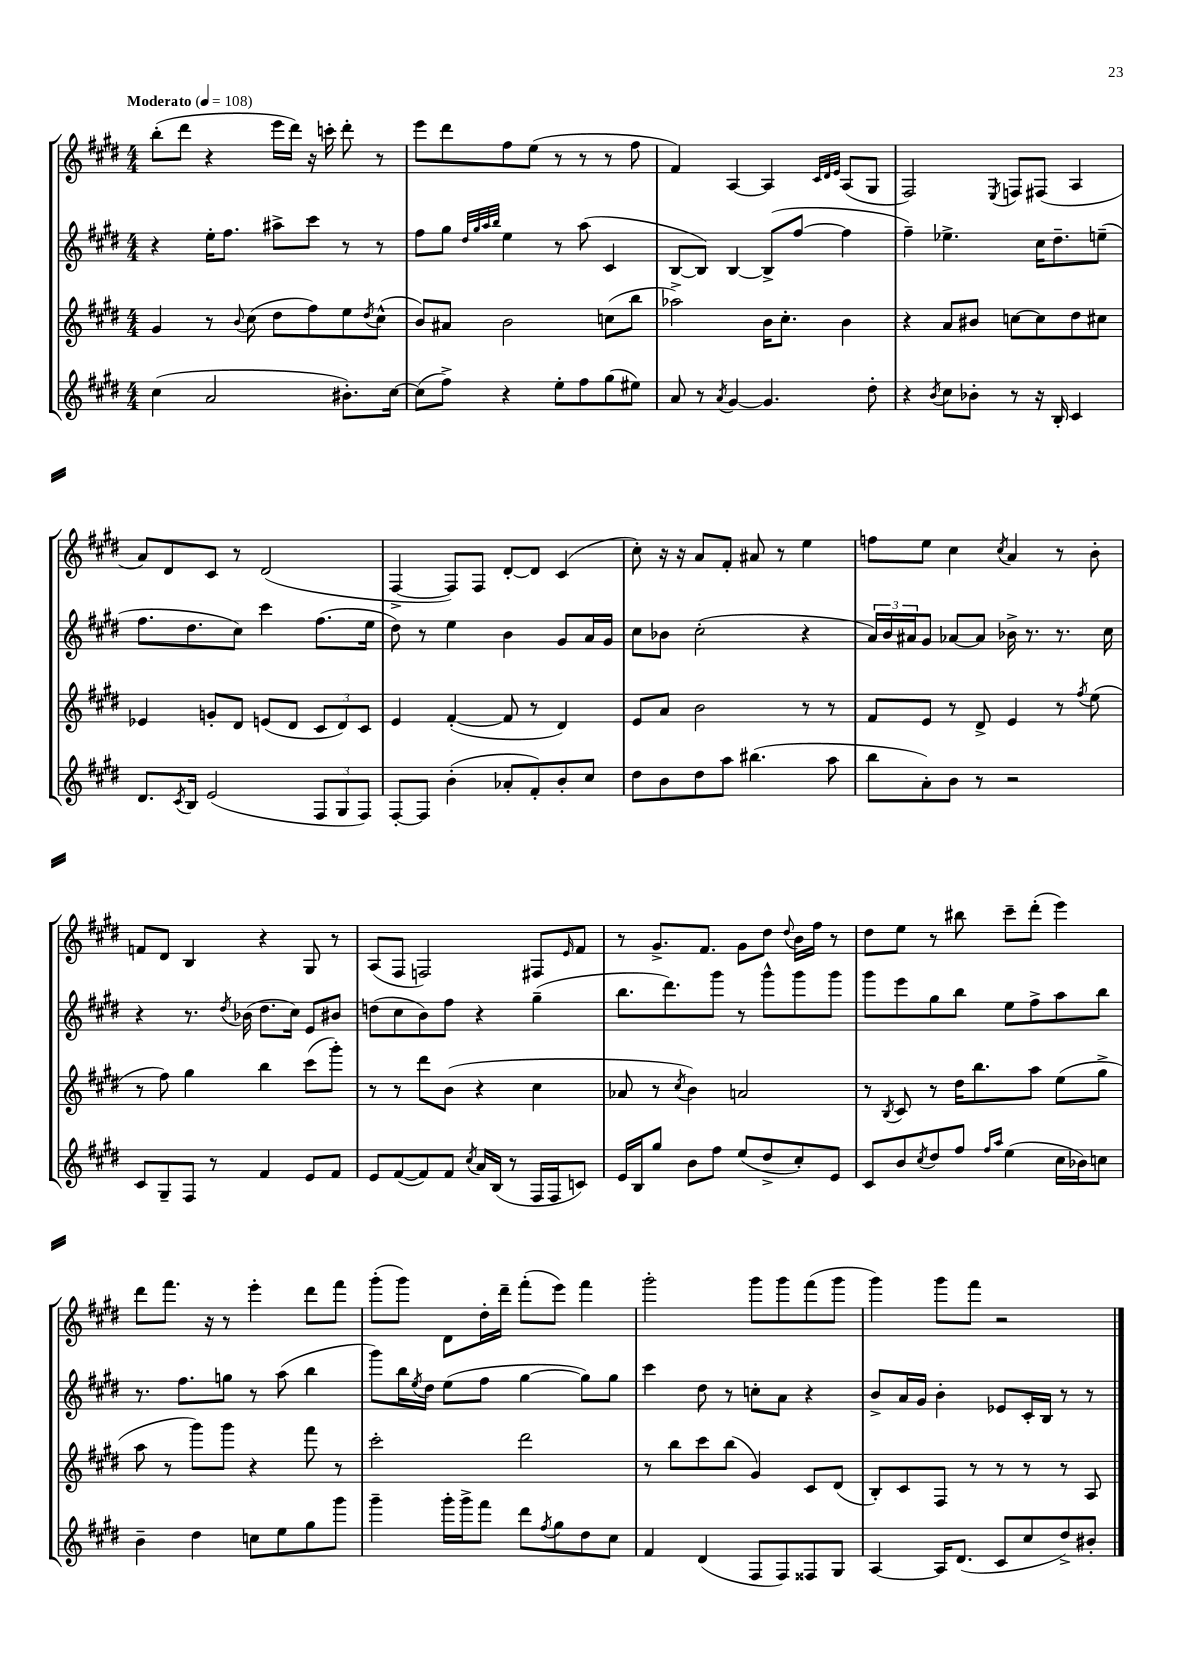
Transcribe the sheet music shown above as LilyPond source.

<<
\new StaffGroup <<
\new Staff = "s0" {
    \clef treble \key e \major \numericTimeSignature \time 4/4 \tempo "Moderato" 4 = 108
    b''8-.( dis'''8 r4 e'''16 dis'''16) r16 c'''16-. dis'''8-. r8 |
    e'''8 dis'''8 fis''8 e''8( r8 r8 r8 fis''8 |
    fis'4) a4~ a4 \grace { cis'32 dis'32 e'32 } a8( gis8 |
    fis2) \acciaccatura { e8 } f8 fis8( a4 |
    a'8) dis'8 cis'8 r8 dis'2( |
    fis4~-> fis8) fis8 dis'8~-. dis'8 cis'4( |
    cis''8-.) r16 r16 a'8 fis'8-. ais'8 r8 e''4 |
    f''8 e''8 cis''4 \acciaccatura { cis''8 } a'4 r8 b'8-. |
    f'8 dis'8 b4 r4 gis8 r8 |
    a8( fis8 f2) fis8 \grace { e'16 } fis'8 |
    r8 gis'8.-> fis'8. gis'8 dis''8 \appoggiatura { dis''8 } b'16 fis''16 r8 |
    dis''8 e''8 r8 bis''8 cis'''8-- dis'''8-.( e'''4) |
    dis'''8 fis'''8. r16 r8 e'''4-. dis'''8 fis'''8 |
    gis'''8-.( gis'''8) dis'8 dis''16-. dis'''16-- fis'''8-.( e'''8) fis'''4 |
    gis'''2-. gis'''8 gis'''8 fis'''8( gis'''8 |
    gis'''4) gis'''8 fis'''8 r2 \bar "|." |
}
\new Staff = "s1" {
    \clef treble \key e \major \numericTimeSignature \time 4/4
    r4 e''16-. fis''8. ais''8-> cis'''8 r8 r8 |
    fis''8 gis''8 \grace { dis''32 gis''32 a''32 b''32 } e''4 r8 a''8( cis'4 |
    b8~ b8) b4~ b8->( fis''8~ fis''4 |
    fis''4--) ees''4.-> cis''16 dis''8.-- e''8--( |
    fis''8. dis''8. cis''8) cis'''4 fis''8.( e''16 |
    dis''8) r8 e''4 b'4 gis'8 a'16 gis'16 |
    cis''8 bes'8 cis''2-.( r4 |
    \tuplet 3/2 { a'16) b'16 ais'16 } gis'8 aes'8~ aes'8 bes'16-> r8. r8. cis''16 |
    r4 r8. \acciaccatura { dis''8 } bes'16( dis''8. cis''16) e'8 bis'8 |
    d''8( cis''8 b'8) fis''8 r4 gis''4--( |
    b''8. dis'''8.) gis'''8 r8 gis'''8-^ gis'''8 gis'''8 |
    gis'''8 e'''8 gis''8 b''8 e''8 fis''8-> a''8 b''8 |
    r8. fis''8. g''8 r8 a''8( b''4 |
    gis'''8) b''16 \acciaccatura { e''8 } dis''16 e''8( fis''8 gis''4~ gis''8) gis''8 |
    cis'''4 dis''8 r8 c''8-. a'8 r4 |
    b'8-> a'16 gis'16 b'4-. ees'8 cis'16-. b16 r8 r8 \bar "|." |
}
\new Staff = "s2" {
    \clef treble \key e \major \numericTimeSignature \time 4/4
    gis'4 r8 \appoggiatura { b'8 } cis''8( dis''8 fis''8) e''8 \acciaccatura { dis''8 } cis''8-^( |
    b'8) ais'8 b'2 c''8( b''8 |
    aes''2->) b'16 cis''8.-. b'4 |
    r4 a'8 bis'8 c''8~ c''8 dis''8 cis''8 |
    ees'4 g'8-. dis'8 e'8( dis'8 \tuplet 3/2 { cis'8 dis'8) cis'8 } |
    e'4 fis'4~-.( fis'8 r8 dis'4) |
    e'8 a'8 b'2 r8 r8 |
    fis'8 e'8 r8 dis'8-> e'4 r8 \acciaccatura { fis''8 } e''8( |
    r8 fis''8) gis''4 b''4 cis'''8( gis'''8-.) |
    r8 r8 dis'''8 b'8( r4 cis''4 |
    aes'8 r8 \acciaccatura { cis''8 } b'4) a'2 |
    r8 \acciaccatura { b8 } cis'8 r8 dis''16 b''8. a''8 e''8( gis''8-> |
    a''8 r8 gis'''8) gis'''8 r4 fis'''8 r8 |
    cis'''2-. dis'''2 |
    r8 b''8 cis'''8 b''8( gis'4) cis'8 dis'8( |
    b8-.) cis'8 fis8 r8 r8 r8 r8 a8 \bar "|." |
}
\new Staff = "s3" {
    \clef treble \key e \major \numericTimeSignature \time 4/4
    cis''4( a'2 bis'8.-.) cis''16~ |
    cis''8( fis''8->) r4 e''8-. fis''8 gis''8( eis''8) |
    a'8 r8 \acciaccatura { a'8 } gis'4~ gis'4. dis''8-. |
    r4 \acciaccatura { b'8 } cis''8 bes'8-. r8 r16 b16-. cis'4 |
    dis'8. \acciaccatura { cis'8 } b16 e'2( \tuplet 3/2 { fis8 gis8 fis8) } |
    fis8~-. fis8 b'4-.( aes'8-. fis'8-.) b'8-. cis''8 |
    dis''8 b'8 dis''8 a''8 bis''4.( a''8 |
    b''8 a'8-.) b'8 r8 r2 |
    cis'8 gis8-- fis8 r8 fis'4 e'8 fis'8 |
    e'8 fis'8~( fis'8) fis'8 \acciaccatura { cis''8 } a'16 b16( r8 fis16 fis16 c'8) |
    e'16 b16 gis''8 b'8 fis''8 e''8( dis''8-> cis''8-.) e'8 |
    cis'8 b'8 \acciaccatura { cis''8 } dis''8 fis''8 \grace { fis''16 a''16 } e''4( cis''16 bes'16) c''8 |
    b'4-- dis''4 c''8 e''8 gis''8 gis'''8 |
    gis'''4-- gis'''16-. gis'''16-> fis'''8 dis'''8 \acciaccatura { fis''8 } gis''8 dis''8 cis''8 |
    fis'4 dis'4( fis8 fis8) fisis8 gis8 |
    a4~ a16 dis'8.( cis'8 cis''8 dis''8->) bis'8-. \bar "|." |
}
>>
>>
\layout { \context { \Score \remove "Bar_number_engraver" } }
